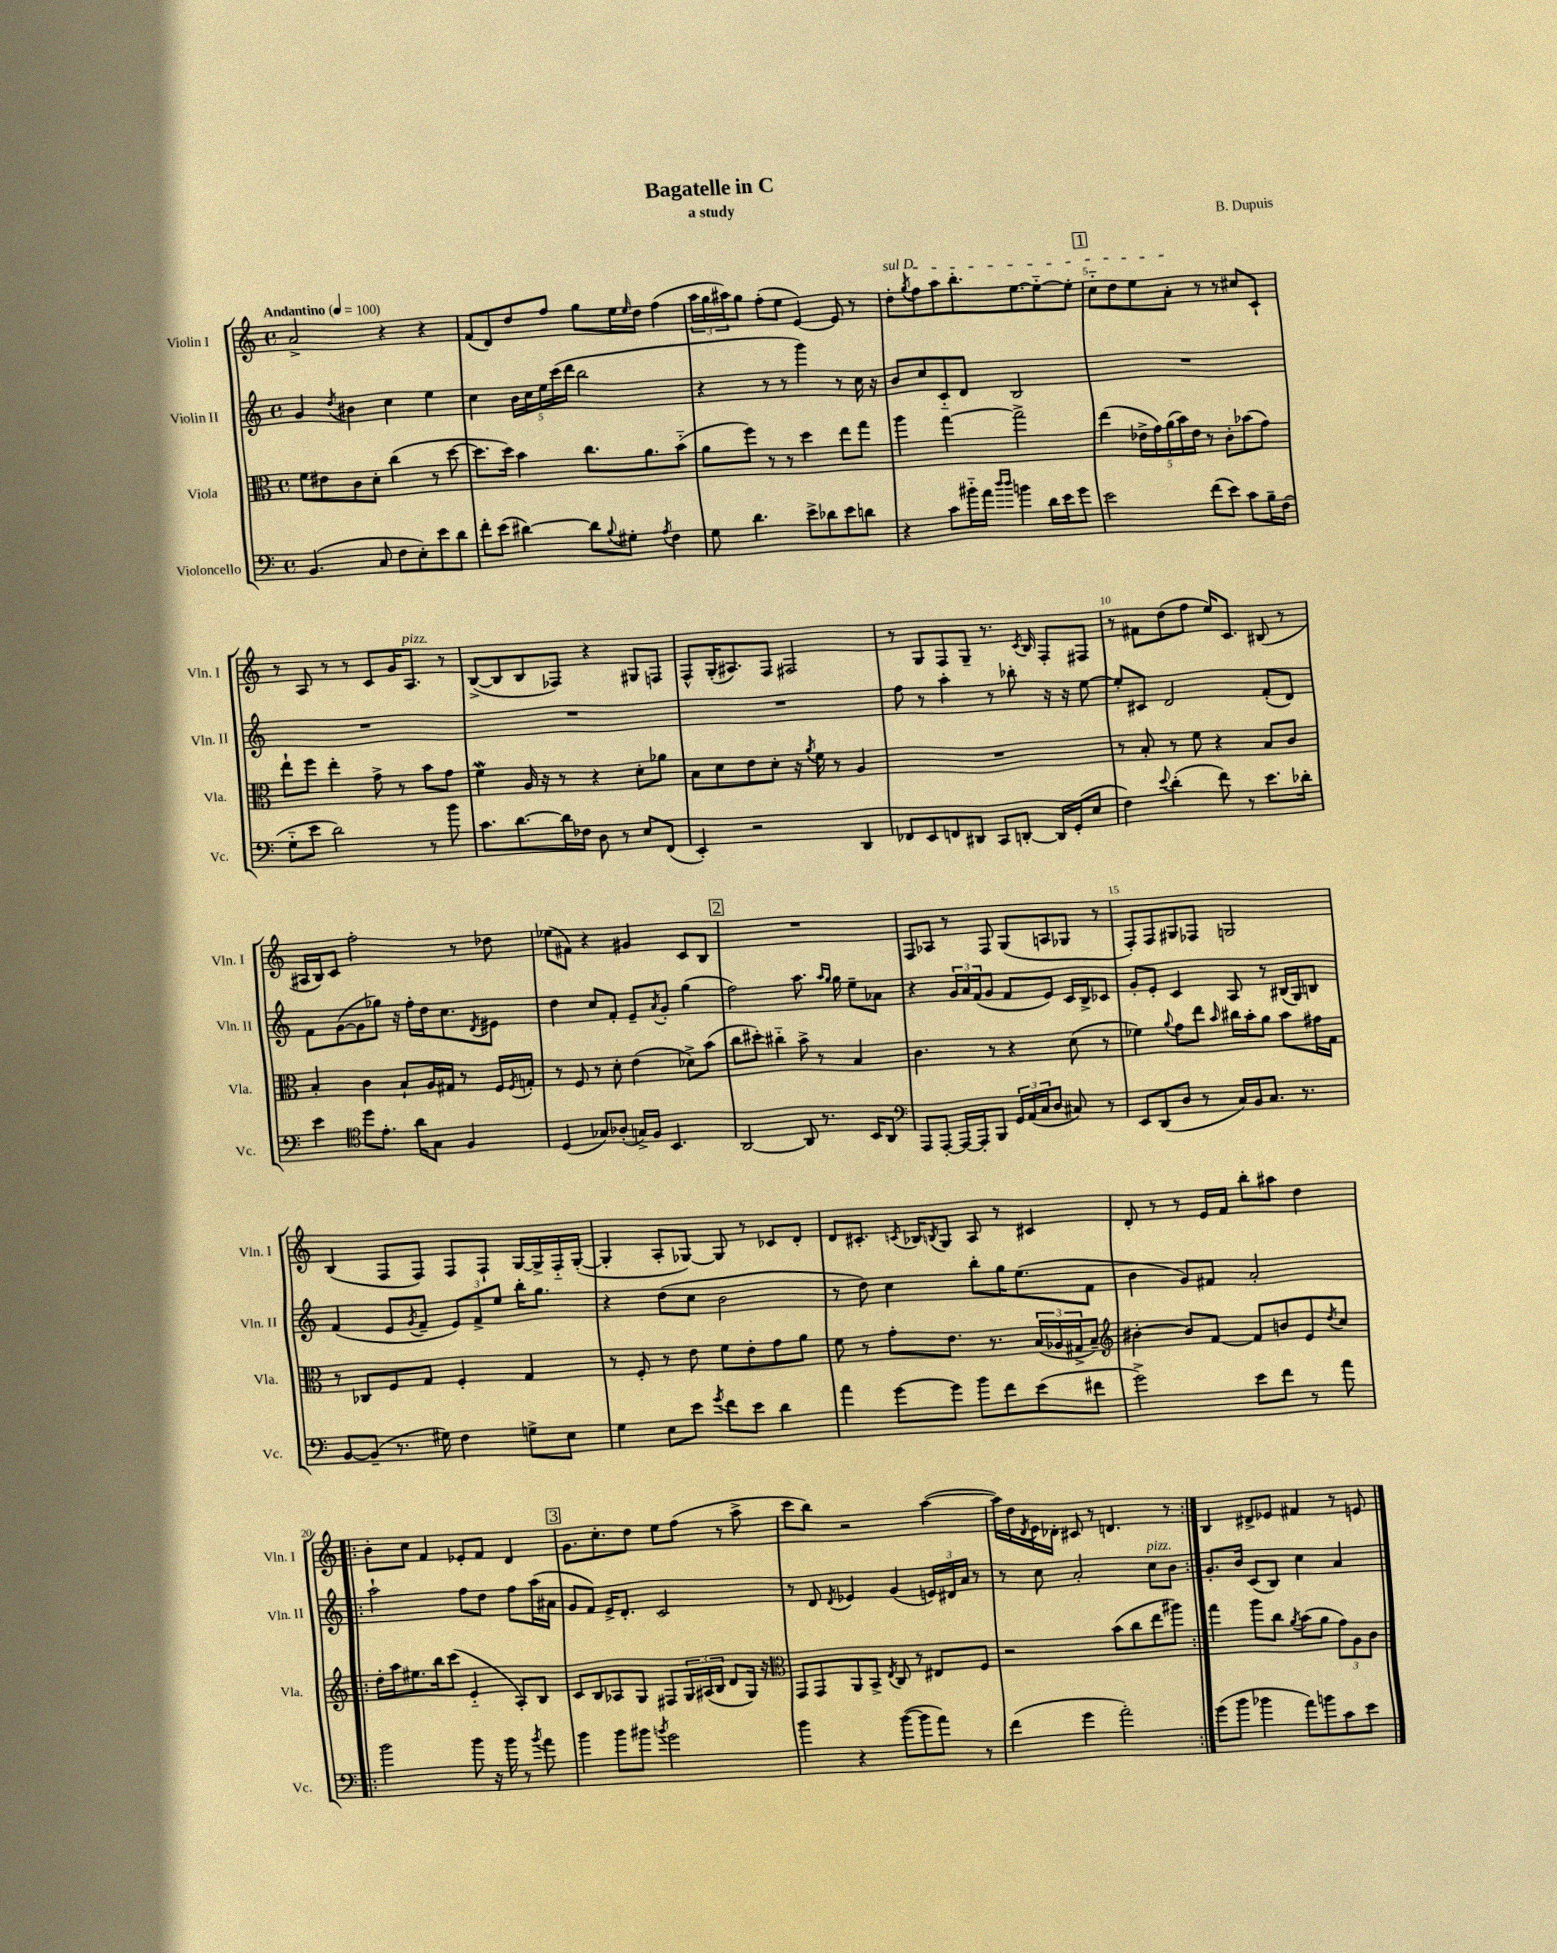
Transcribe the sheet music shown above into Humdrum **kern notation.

**kern	**kern	**kern	**kern
*staff4	*staff3	*staff2	*staff1
*clefF4	*clefC3	*clefG2	*clefG2
*k[]	*k[]	*k[]	*k[]
*M4/4	*M4/4	*M4/4	*M4/4
*met(c)	*met(c)	*met(c)	*met(c)
*MM100	*MM100	*MM100	*MM100
(4.BB	8f	4g	2a^
.	8e#	.	.
.	.	8qdd	.
.	8c	4b#	.
8C	8d'	.	.
8F	(4cc	4cc	4r
8E')	.	.	.
8e	8r	4ee	4r
8d	[8dd	.	.
=	=	=	=
8f'	8.dd]	4cc	(8f
(8e	.	.	8d)
.	16dd)	.	.
[4d#)	4b	20b	8dd
.	.	20cc	.
.	.	20ee	.
.	.	.	8ff
.	.	(20ccc	.
.	.	20ddd	.
8d#]	8.cc	2bb	8gg
8qqB	.	.	.
8G#'	.	.	16ee
.	.	.	16qqee
.	8.a	.	16dd
8qA	.	.	.
4F	.	.	(4ff
.	(8b'~	.	.
=	=	=	=
8G	8a	4r	24aa
.	.	.	24gg
.	.	.	24aa#)
4.d	8ff)	.	8gg
.	8r	8r	(8ff'
.	8r	8r	8ee
8e^	4dd	4ggg)	[4e)
8d-	.	.	.
8e	8ee	8r	8e]
8d	8gg	16cc	8r
.	.	16r	.
=	=	=	=
4r	4aa	8b	8dd'
.	.	.	8qgg
.	.	8cc	8ff
8c	[4gg	8c'~	8aa
16b#'~	.	8d	8.bb'
16a	.	.	.
16qqdd	.	.	.
16qqdd	.	.	.
4b	2gg^]	2B	.
.	.	.	[8.ee
16d	.	.	8ee'~_
16e	.	.	.
8g	.	.	8ee']
=	=	=	=
2e	(4ee	1r	8cc'~
.	.	.	8dd
.	20e-^	.	8ee
.	20g)	.	.
.	(20a	.	.
.	.	.	8a'
.	20b)	.	.
.	20e-	.	.
(8f	8r	.	8r
8e)	8c'	.	8r
8c	(8b-	.	8cc#
16B~	8g)	.	8c`
(16F	.	.	.
=	=	=	=
8G'~	8ee`	1r	8r
8e	8ff	.	8A
2d)	4ee'	.	8r
.	.	.	8r
.	8g^	.	8c
.	8r	.	16g
.	.	.	8.A
8r	8b	.	.
8b	8g	.	8r
=	=	=	=
8.c	4f	1r	([8B^
.	.	.	8B]
[8.d	.	.	.
.	16A	.	8B
.	16r	.	.
16d]	8r	.	8F-)
16F-	.	.	.
8D	4r	.	4r
8r	.	.	.
8E	8d'	.	8G#
(8FF	8a-	.	8F
=	=	=	=
4EE')	8B	1r	8F^^
.	8d	.	(16G'
.	.	.	8.A#)
2r	8e	.	.
.	8d'	.	8F
.	16r	.	2F#
.	8qa	.	.
.	16f	.	.
.	8r	.	.
4DD	4A	.	.
=	=	=	=
8FF-	1r	8ff	8r
8EE	.	8r	8G
8FF	.	4aa'	8F
8DD#	.	.	8G~
8CC	.	8r	8.r
[8DD'	.	8bb-'	.
.	.	.	8qc
.	.	.	16B
16DD]	.	16r	8F'
(16GG'	.	16r	.
8E	.	[8ee	8F#
=	=	=	=
4F)	8r	8ee']	8r
.	8B'	8c#	8f#
8qqe	.	.	.
(4d'	8r	2d	(8dd
.	8f	.	8ff
8f)	4r	.	16ee)
.	.	.	8.c
8r	.	.	.
8.e	8B	(8f'	(8B#
.	8c	8d)	8r
16d-'	.	.	.
=	=	=	=
4e	4B'	8f	16A#
.	.	.	16B)
.	.	([8g	8c
*clefC4	*	*	*
8dd	4c	8g]	2ff'
8.e'	.	8gg-)	.
.	8B`	16r	.
16a	.	16ff'	.
8G	16A	16dd	.
.	16G#	8.cc	.
4F	8r	.	8r
.	.	8qd	.
.	16F	8e#	8dd-
.	8qF	.	.
.	16G'	.	.
=	=	=	=
(4D	8r	4dd	(8ee-
.	8F	.	8f#)
8G-)	8r	8cc	4r
(8A-'	8d'	8f'	.
16G^)	(4e	8e~	4g#
16F	.	.	.
.	.	8qa	.
4.BB	.	8g'	.
.	8d-^)	(4gg	8c
.	(8b	.	8B
=	=	=	=
[2AA	8cc	2ff)	1r
.	8dd#')	.	.
.	4cc#'~	.	.
8AA]	8b^	8.aa	.
8.r	8r	.	.
.	.	16qqaa	.
.	.	16qqgg	.
.	.	16gg	.
.	4B	8ee~	.
16BB	.	.	.
8AA	.	8a-	.
=	=	=	=
*clefF4	*	*	*
8AAA	4.c	4r	8F
[8AAA'	.	.	8A-
16AAA_	.	24g	8r
.	.	24a	.
16AAA']	.	.	.
.	.	(24f	.
8BBB	8r	8g	8F
24GG	4r	8f	(8G
(24AA	.	.	.
24C	.	.	.
8D	.	8e)	8A
8C#)	(8d	16c	8G-
.	.	16B^	.
8r	8r	8c-	8r
=	=	=	=
8EE	4f-)	8g'	8F')
(8DD	.	8e'	8F
.	8qqa	.	.
8D	8g	4c	8G#
8r	8ee	.	8F-
.	16qqb	.	.
16C)	16cc#	8A	2G
16BB	16b'	.	.
8.C	8a	8r	.
.	8b	(16B#	.
8.r	.	16G)	.
.	16g#	8B	.
.	16G	.	.
=	=	=	=
[8BB	8r	(4f	(4B
(8BB~]	8C-	.	.
8.r	8F	8e	8F
.	.	8qg	.
.	8G	8f~	8F)
16G#)	.	.	.
4F	4F'	12e)	8F
.	.	12f^	.
.	.	.	8F`
.	.	12ee	.
8G^	4G	16bb'	[16G
.	.	8.gg	16G^]
8E	.	.	16F'~
.	.	.	([16G'
=	=	=	=
4G	8r	4r	4G']
.	8F'	.	.
8E	8r	(8dd	8A'
8e	8e	8cc	[8G-)
8qg	.	.	.
8f	8f	2b	8G-]
8e	8e'	.	8r
4d	8g	.	8c-
.	8a	.	8d'
=	=	=	=
4a	8f	8r	8d
.	8r	8dd)	8.c#'
[8g	8g'	4cc	.
.	.	.	8qc
.	.	.	16B-
.	.	.	8qB
8g]	8.e	.	8G
8b	.	8bb'	8A
.	8.r	.	.
8f	.	16gg	8r
.	.	(8.ee	.
(8e	(24B	.	4c#
.	24A-	.	.
.	24G#^	.	.
8f#	8B~)	8f	.
=	=	=	=
*	*clefG2	*	*
2g^)	[4b#'	4b	8d'
.	.	.	8r
.	8b#]	8g)	8r
.	[8f	8f#	16e
.	.	.	16f
8e	8f]	2a'	8bb'
8f	8b	.	8aa#
8r	8e	.	4dd
.	8qdd	.	.
8a	8cc	.	.
=!|:	=!|:	=!|:	=!|:
2b	16dd'	2aa`	8b'
.	16aa	.	.
.	8.ee#	.	8cc
.	.	.	4f
.	16bb	.	.
.	(8ccc	.	.
8b	4e'~	8ff	8e-'
16r	.	8dd	8f
16b	.	.	.
8r	8A')	8ff	4d
8qb	.	.	.
8a	8B	(16aa	.
.	.	16a#	.
=	=	=	=
4b	8c	8g	8.g
.	8B	8f)	.
.	.	.	8.cc'
8b	8A-	16e^	.
.	.	8.d'	.
8b#	8G	.	8dd
8qb	.	.	.
2g	8F#	2c	8ee
.	24G	.	(8ff
.	(24A#	.	.
.	24B	.	.
.	8d	.	8r
.	16G)	.	8aa^
.	16r	.	.
=	=	=	=
*	*clefC3	*	*
4b	8GG	8r	8ccc
.	8GG	8d	8bb)
.	.	8qd	.
4r	8AA	4e-	2r
.	8BB^	.	.
.	8qE	.	.
([8b	8C	(4g	.
8b]	8r	.	.
8a)	8E#	24e)	([4aa
.	.	24d#	.
.	.	24a	.
8r	8F	8r	.
=	=	=	=
(4f	2r	8r	16aa])
.	.	.	16dd
.	.	.	8qd
.	.	8cc	16e
.	.	.	16d-'
4g	.	2a'	8c#
.	.	.	8r
2a')	(8b	.	4.d
.	8cc	.	.
.	8ee	8cc	.
.	8aa#)	8b	8r
=:|!	=:|!	=:|!	=:|!
(8g	4gg	8.g'	4B
8b	.	.	.
.	.	16b	.
4b-	8aa	(8c	8d#^
.	8cc	8B)	8e-
.	8qa	.	.
8a)	(8b	4cc	4f#
8b	8a	.	.
8c	12g)	4a	8r
.	12A	.	.
8e	.	.	8e
.	12c	.	.
==	==	==	==
*-	*-	*-	*-
